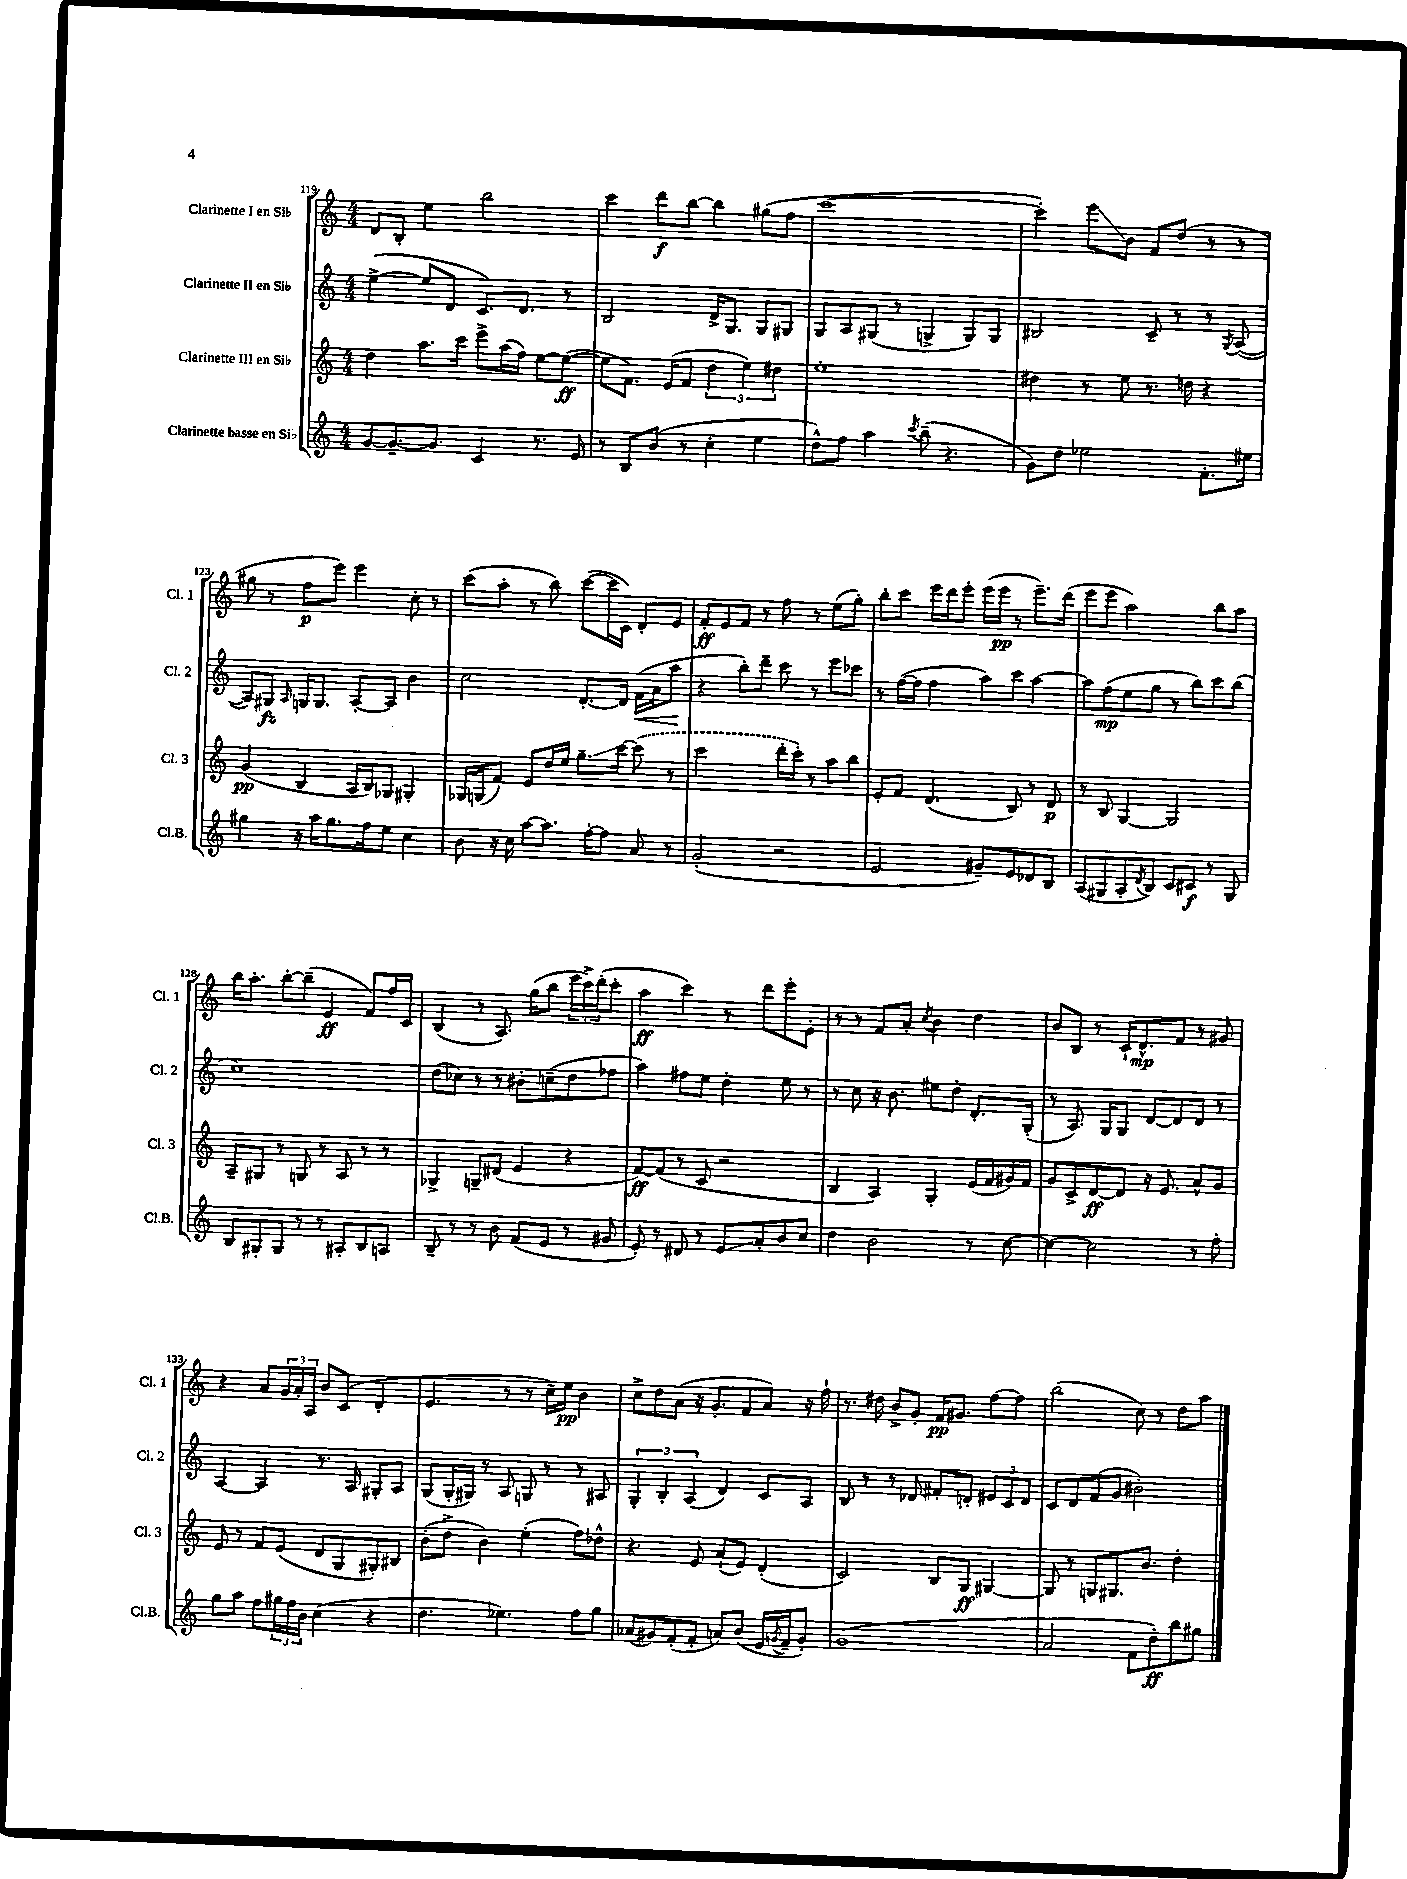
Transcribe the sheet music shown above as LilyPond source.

<<
\new StaffGroup <<
\new Staff = "s0" \with { instrumentName = "Clarinette I en Sib" shortInstrumentName = "Cl. 1" } {
    \clef treble \key c \major \numericTimeSignature \time 4/4
    d'8 b8-. e''4 b''2 |
    c'''4 d'''8\f b''8~ b''4 gis''8( f''8 |
    c'''1~ |
    c'''4-.) e'''8\glissando b'8 f'8 d''8( r8 r8 |
    gis''8 r8 f''8\p e'''8) e'''4 c''8-. r8 |
    c'''8( a''8-. r8 b''8) c'''8~( c'''16 c'16) d'8-. e'8 |
    f'8-.\ff e'8 f'8 r8 f''8 r8 e''8( g''8-.) |
    b''8-. c'''8 e'''16 d'''16 e'''8-. e'''16( e'''16\pp r8 e'''8.--) d'''16( |
    e'''8 e'''8 a''2) b''8 a''8 |
    b''16 a''8.-. b''8~-. b''8--( e'4\ff f'8) f''16 c'16 |
    b4( r8 a8.) g''16( b''8 \tuplet 3/2 { e'''16 c'''16->) d'''16-.( } c'''8-. |
    a''4\ff c'''4) r8 d'''8 e'''8-. e'8-. |
    r8 r8 f'8 a'8-. \acciaccatura { c''8 } b'4 d''4 |
    b'8 b8 r8 c'16-! d'8.-^\mp f'8 r8 gis'8 |
    r4 a'8 \tuplet 3/2 { g'16 a'16-. a16 } b'8 c'8( d'4-. |
    e'4. r8 r8 c''16--) e''16\pp b'4 |
    c''8-> d''8 a'8( r16 g'8.-. f'8 a'8) r16 f''16-! |
    r8. dis''16 b'8-> g'8-. f'16\pp gis'8. f''8~ f''8 |
    b''2( c''8) r8 d''8 a''8 \bar "|." |
}
\new Staff = "s1" \with { instrumentName = "Clarinette II en Sib" shortInstrumentName = "Cl. 2" } {
    \clef treble \key c \major \numericTimeSignature \time 4/4
    e''4~->( e''8 d'8 c'8.) d'8. r8 |
    b2 d'16-> g8. g8 gis8 |
    g8 a8 gis8( r8 g4-> g8) g8 |
    bis2 c'8-- r8 r8 \acciaccatura { g8 } a8~( |
    a8) gis8\fz \grace { a16 } g16 g8. a8~-. a8 b'4 |
    c''2 d'8.~-. d'16 f'16\<( a'16 a''8\! |
    r4 b''8-.) d'''8-- c'''8 r8 e'''8 ces'''8 |
    r8 f''16~( f''16 f''4 a''8) c'''8 a''4~ |
    a''8 f''8\mp( e''8 g''8 r8 b''8) c'''8 b''8( |
    c''1) |
    d''8( ces''8) r8 r8 bis'8-. c''8--( d''8 fes''8 |
    a''4) fis''8 e''8 d''4-. e''8 r8 |
    r8 c''8 r16 b'8. eis''8 d''8-. d'8.-. g16-.( |
    r8 a8.) g16 g8 d'8~ d'8 d'8 r8 |
    a4~ a4 r8. a16 gis8-. a8 |
    g8( g16-. gis16) r8 a8 g8 r8 r8 ais8 |
    \tuplet 3/2 { g4-. b4-. a4( } d'4) c'8 a8 |
    b8 r8 r8 des'8 fis'8-. d'8-. \tuplet 3/2 { eis'8 c'8 d'8 } |
    c'8 d'8 f'8( g'8 bis'2-.) \bar "|." |
}
\new Staff = "s2" \with { instrumentName = "Clarinette III en Sib" shortInstrumentName = "Cl. 3" } {
    \clef treble \key c \major \numericTimeSignature \time 4/4
    d''4 a''8. c'''16 e'''8-> a''16( f''16) e''8~ e''8~\ff( |
    e''8 f'8.) e'16( f'8 \tuplet 3/2 { d''4 e''4) dis''4 } |
    e''1-. |
    dis''4 r8 e''8 r8. d''16 r4 |
    g'4\pp( b4 a16 b16) ges8 gis4-. |
    ges16 g16( f'8) e'8 d''16 e''16 g''8.--\glissando c'''16~ \once \slurDashed c'''8( r8 |
    c'''2 d'''16-. c'''16-.) r8 a''8 b''8 |
    e'8-. f'8 d'4.( b8) r8 d'8\p |
    r8 b8 g4~ g2 |
    a8-- gis8 r8 g8 r8 a8 r8 r8 |
    ges4-> g8-- dis'8( e'4 r4 |
    f'8~\ff) f'8( r8 c'8 r2 |
    b4 a4) g4-. e'16( f'16 gis'16) f'16 |
    g'8 c'8-> d'8~\ff d'8 r16 e'8. a'8-^ g'8 |
    e'8 r8 f'8 e'8( d'8 g8 gis8-.) bis8 |
    b'8-.( d''8-> b'4) e''4-.( f''8) des''8-^ |
    r4. e'8 a'8-!( e'8) d'4-.( |
    c'2) b8 g8\ff gis4~ |
    gis8 r8 g8 gis8. b'8. d''4-. \bar "|." |
}
\new Staff = "s3" \with { instrumentName = "Clarinette basse en Sib" shortInstrumentName = "Cl.B." } {
    \clef treble \key c \major \numericTimeSignature \time 4/4
    g'8~ g'8.~-- g'8. c'4 r8. e'16 |
    r8 b8 b'8( r8 c''4-. e''4 |
    d''8-^) f''8 a''4 \acciaccatura { c'''8 } b''8--( r4. |
    g'8) d''8 ees''2 f'8.-. eis''16 |
    gis''4 r16 a''16 gis''8. f''16 e''8 c''4 |
    b'8 r16 c''16 a''8~ a''8. f''16~-. f''8 a'8 r8 |
    g'2-.( r2 |
    e'2 gis'8--) e'8 des'8 b8 |
    a8( gis8 a8-. \acciaccatura { d'8 } b8) c'8 cis'8\f r8 gis8 |
    b8 gis8-. gis8 r8 r8 ais8-. b8 a8 |
    b8-- r8 r8 b'8 f'8( e'8 r8 gis'8 |
    e'8-.) r8 dis'8 r8 e'8\glissando a'8-. b'8 c''8 |
    d''4 b'2 r8 c''8~ |
    c''4~ c''2 r8 f''8-. |
    g''8 a''8 f''8 \tuplet 3/2 { gis''16 f''16 b'16 } c''4( r4 |
    d''4. ees''4.) f''8 g''8 |
    aes'8( gis'8) f'8-.( f'8-. a'8) b'8( e'16 \acciaccatura { g'8 } f'16-- g'8-.) |
    g'1( |
    a'2 f'8 d''8-.\ff) b''8 gis''8 \bar "|." |
}
>>
>>
\layout { \context { \Score currentBarNumber = #119 } }
